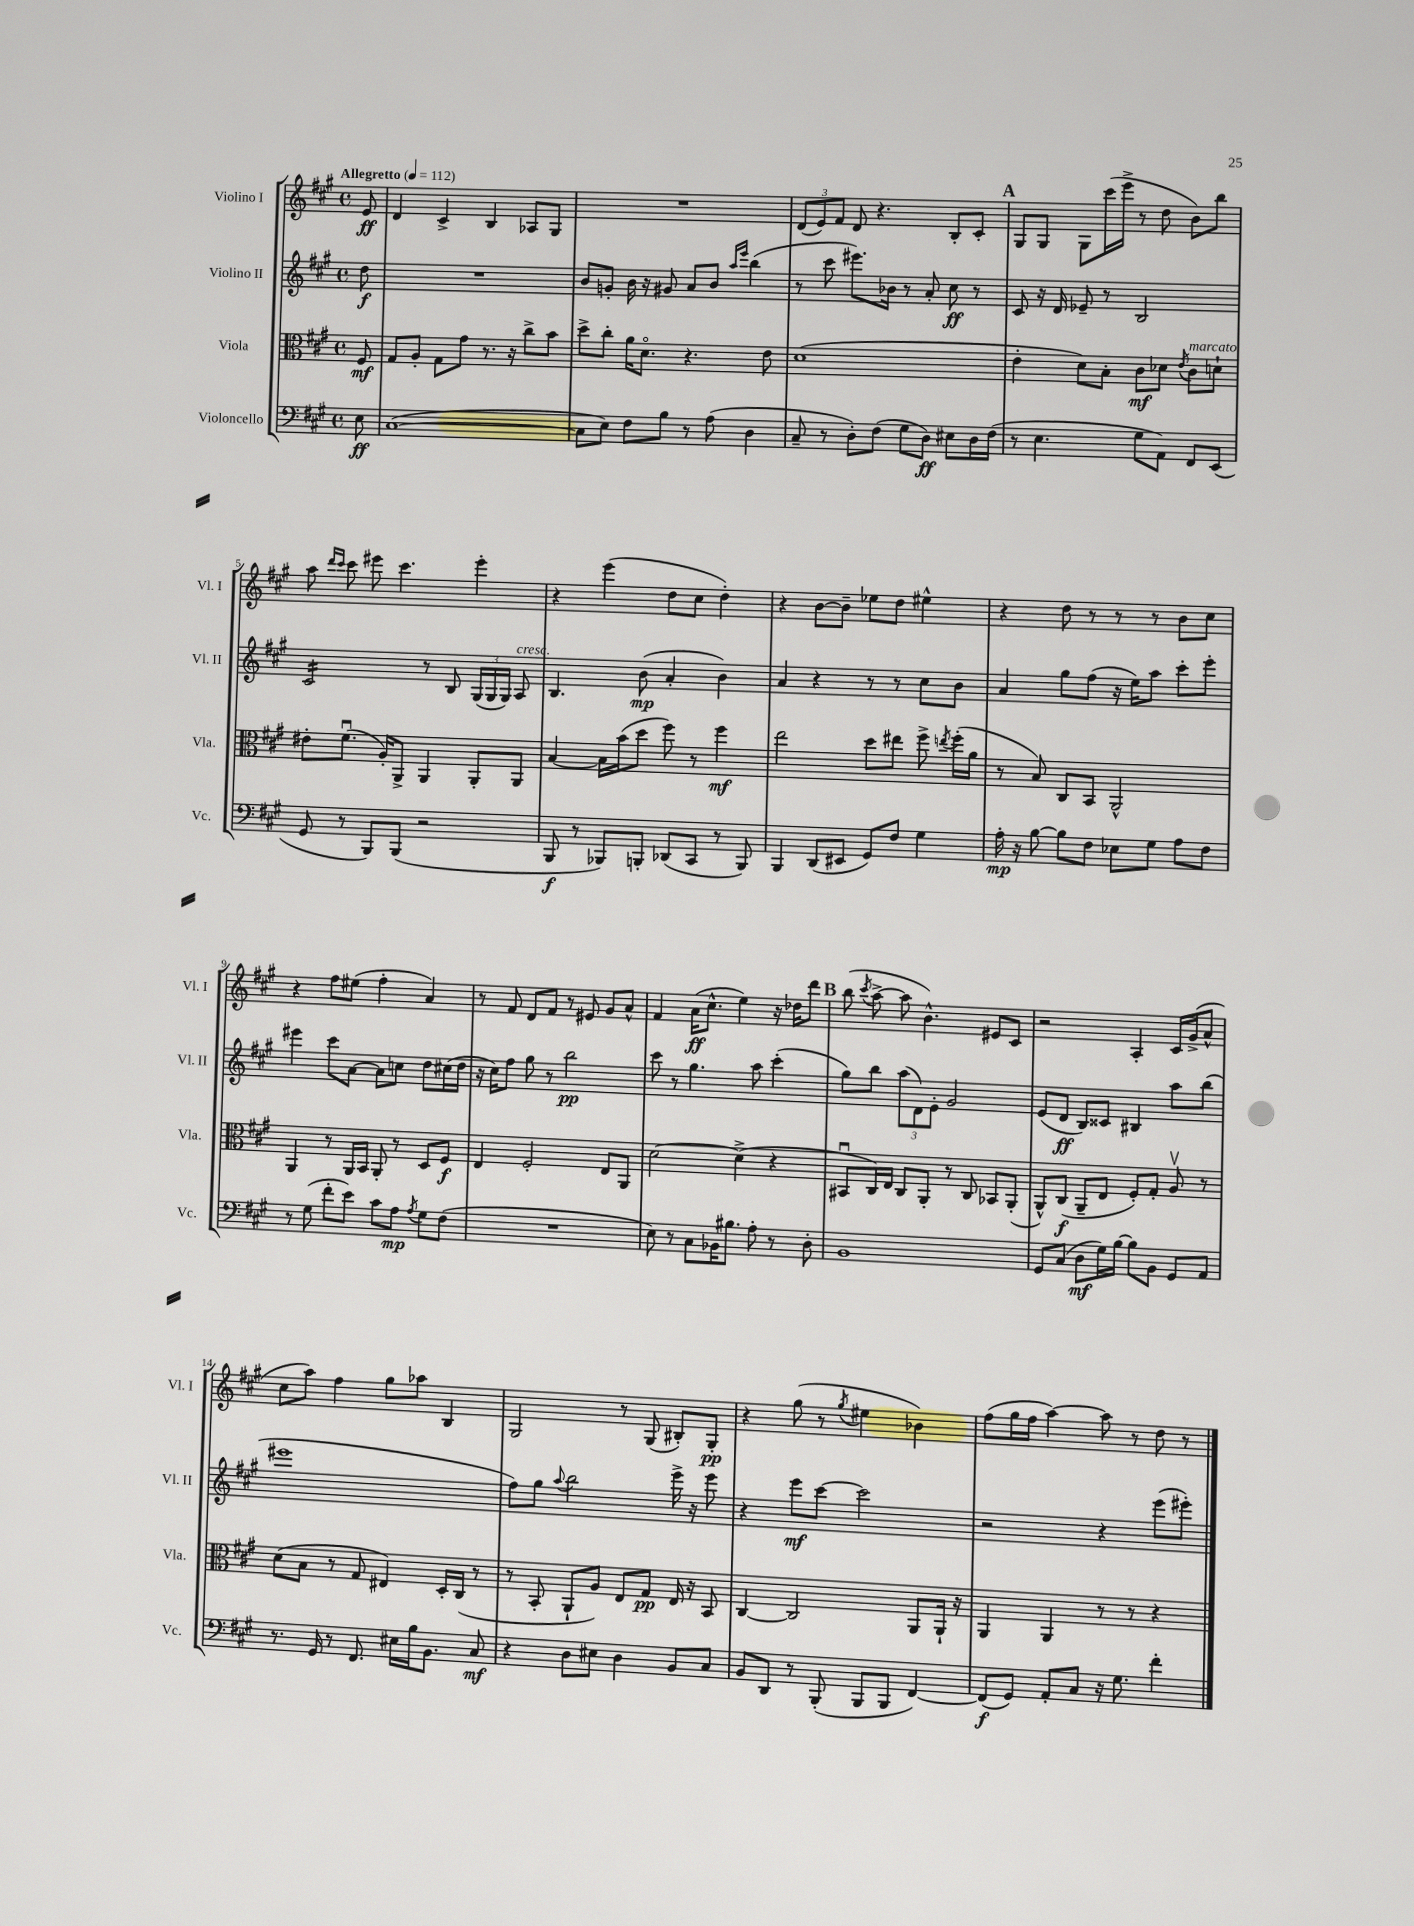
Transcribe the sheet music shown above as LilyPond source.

<<
\new StaffGroup <<
\new Staff = "s0" \with { instrumentName = "Violino I" shortInstrumentName = "Vl. I" } {
    \clef treble \key a \major \defaultTimeSignature \time 4/4 \partial 8 \tempo "Allegretto" 4 = 112
    \autoBeamOff e'8\ff |
    d'4 cis'4-> b4 aes8[ gis8] |
    R1 |
    \tuplet 3/2 { d'8[( e'8) fis'8] } d'8 r4. b8[-. cis'8]-. |
    \mark \markup { \bold "A" } gis8[ gis8] gis8[ cis'''16( e'''16]-> r8 d''8 b'8[) b''8] |
    a''8 \grace { d'''16[ cis'''16] } cis'''8 eis'''8 cis'''4. eis'''4-. |
    r4 e'''4( d''8[ cis''8] d''4-.) |
    r4 b'8[~ b'8]-- ees''8[ d''8] eis''4-^ |
    r4 d''8 r8 r8 r8 b'8[ cis''8] |
    r4 fis''8[ eis''8]( fis''4-. a'4) |
    r8 fis'8 d'8[ fis'8] r8 eis'8 gis'8[ a'8]-^ |
    fis'4 a'16[\ff( cis''8.]-^ e''4) r16 des''16[ d'''8] |
    \mark \markup { \bold "B" } b''8( \acciaccatura { cis'''8 } a''8~-> a''8 b'4.-^) eis'8[ cis'8] |
    r2 a4-. cis'16[ gis'16->( a'8]-^ |
    cis''8[ a''8]) fis''4 gis''8[ aes''8] b4 |
    gis2 r8 gis8( bis8[-.) gis8]-.\pp |
    r4 gis''8( r8 \acciaccatura { gis''8 } eis''4 bes'4) |
    fis''8[( gis''16 fis''16] a''4~) a''8 r8 d''8 r8 \bar "|." |
}
\new Staff = "s1" \with { instrumentName = "Violino II" shortInstrumentName = "Vl. II" } {
    \clef treble \key a \major \defaultTimeSignature \time 4/4 \partial 8
    \autoBeamOff d''8\f |
    R1 |
    b'8[ g'8]-. b'16 r16 gis'8 a'8[ b'8] \grace { a''16[ e'''16] } b''4( |
    r8 cis'''8 eis'''8.[) bes'16] r8 a'8-. cis''8\ff r8 |
    \mark \markup { \bold "A" } cis'8 r16 d'16 ees'8-- r8 b2 |
    cis'2:16 r8 b8 \tuplet 3/2 { gis16[( gis16 gis16]) } a8^\markup { \italic "cresc." } |
    b4. b'8\mp( a'4-. b'4) |
    a'4 r4 r8 r8 cis''8[ b'8] |
    a'4 gis''8[ fis''8]( r16 e''16[) a''8] cis'''8[-. e'''8]-. |
    eis'''4 cis'''8[ a'8]~ a'8[ c''8] d''8[ cis''16( d''16] |
    r16 cis''16[) fis''8] gis''8 r8 b''2\pp |
    cis'''8 r8 gis''4. a''8 cis'''4-.( |
    \mark \markup { \bold "B" } gis''8[) b''8] \tuplet 3/2 { a''8[( d'8) e'8]-. } gis'2 |
    e'8[( d'8]\ff b8[) cisis'8] bis4 a''8[ b''8]( |
    eis'''1 |
    fis''8[) gis''8] \appoggiatura { a''8 } b''2 e'''16-> r16 e'''8 |
    r4 e'''8[\mf cis'''8]~ cis'''2 |
    r2 r4 e'''8[( eis'''8]-.) \bar "|." |
}
\new Staff = "s2" \with { instrumentName = "Viola" shortInstrumentName = "Vla." } {
    \clef alto \key a \major \defaultTimeSignature \time 4/4 \partial 8
    \autoBeamOff fis8\mf |
    gis8[ a8]-. gis8[ gis'8] r8. r16 cis''8[-> b'8] |
    d''8[-> cis''8]-. a'16[ d'8.]\flageolet r4. e'8 |
    d'1( |
    \mark \markup { \bold "A" } e'4-. d'8[) b8]-. cis'8[\mf des'8] \acciaccatura { e'8 } cis'8[^\markup { \italic "marcato" } d'8]-! |
    eis'8[-. fis'8.]\downbow( a16[-.) a,8]-> a,4 a,8[-. a,8] |
    b4~ b16[ b'16( d''8] fis''8) r8 fis''4\mf |
    e''2 d''8[ eis''8] fis''8-> \acciaccatura { e''8 } fis''16[-.( a'16] |
    r8 b8) cis8[ b,8] a,2-^ |
    a,4 r8 a,16[ b,16] a,8-. r8 d8[ fis8]\f |
    e4 fis2-. e8[ a,8] |
    d'2~ d'4->( r4 |
    \mark \markup { \bold "B" } bis,8[\downbow cis16) e16] cis8[ a,8]-. r8 cis8 bes,8[ a,8]-.( |
    a,8[-^) cis8]\f( a,8[-- e8] fis8[-.) gis8]-. a8\upbow r8 |
    d'8[( b8] r8 gis8 eis4) d16[-. cis16]( r8 |
    r8 b,8-. a,8[-! a8]) e8[ gis8]\pp e16 r16 b,8 |
    cis4~ cis2 a,8[ a,16]-! r16 |
    a,4 a,4 r8 r8 r4 \bar "|." |
}
\new Staff = "s3" \with { instrumentName = "Violoncello" shortInstrumentName = "Vc." } {
    \clef bass \key a \major \defaultTimeSignature \time 4/4 \partial 8
    \autoBeamOff e8\ff |
    cis1~( |
    cis8[ e8]) fis8[ b8] r8 a8( d4 |
    cis8-- r8 d8[-.) fis8]( gis8[ d8]\ff) eis8[ d16 fis16]( |
    \mark \markup { \bold "A" } r8 e4. gis8[ a,8]) fis,8[ e,8]( |
    gis,8 r8 b,,8[) b,,8]( r2 |
    b,,8\f r8 bes,,8[) b,,8]-. des,8[( cis,8] r8 b,,8) |
    b,,4 d,8[( eis,8] gis,8[) fis8] gis4 |
    a16-.\mp r16 b8~ b8[ fis8] ees8[ gis8] a8[ fis8] |
    r8 gis8( fis'8[-. e'8]) cis'8[ a8]\mp \acciaccatura { a8 } gis8[ fis8]( |
    R1 |
    e8) r8 cis8[ bes,16 bis8.] a8-. r8 d8-. |
    \mark \markup { \bold "B" } b,1 |
    gis,8[ cis8]( d8[\mf gis16) b16]~ b8[ b,8] gis,8[ a,8] |
    r8. gis,16 r8 fis,8. eis16[ b16 b,8.] cis8\mf |
    r4 d8[ eis8] d4 b,8[ cis8] |
    b,8[ d,8] r8 b,,8-.( b,,8[ b,,8] fis,4~) |
    fis,8[\f( gis,8]) a,8[-. cis8] r16 gis8. fis'4-. \bar "|." |
}
>>
>>
